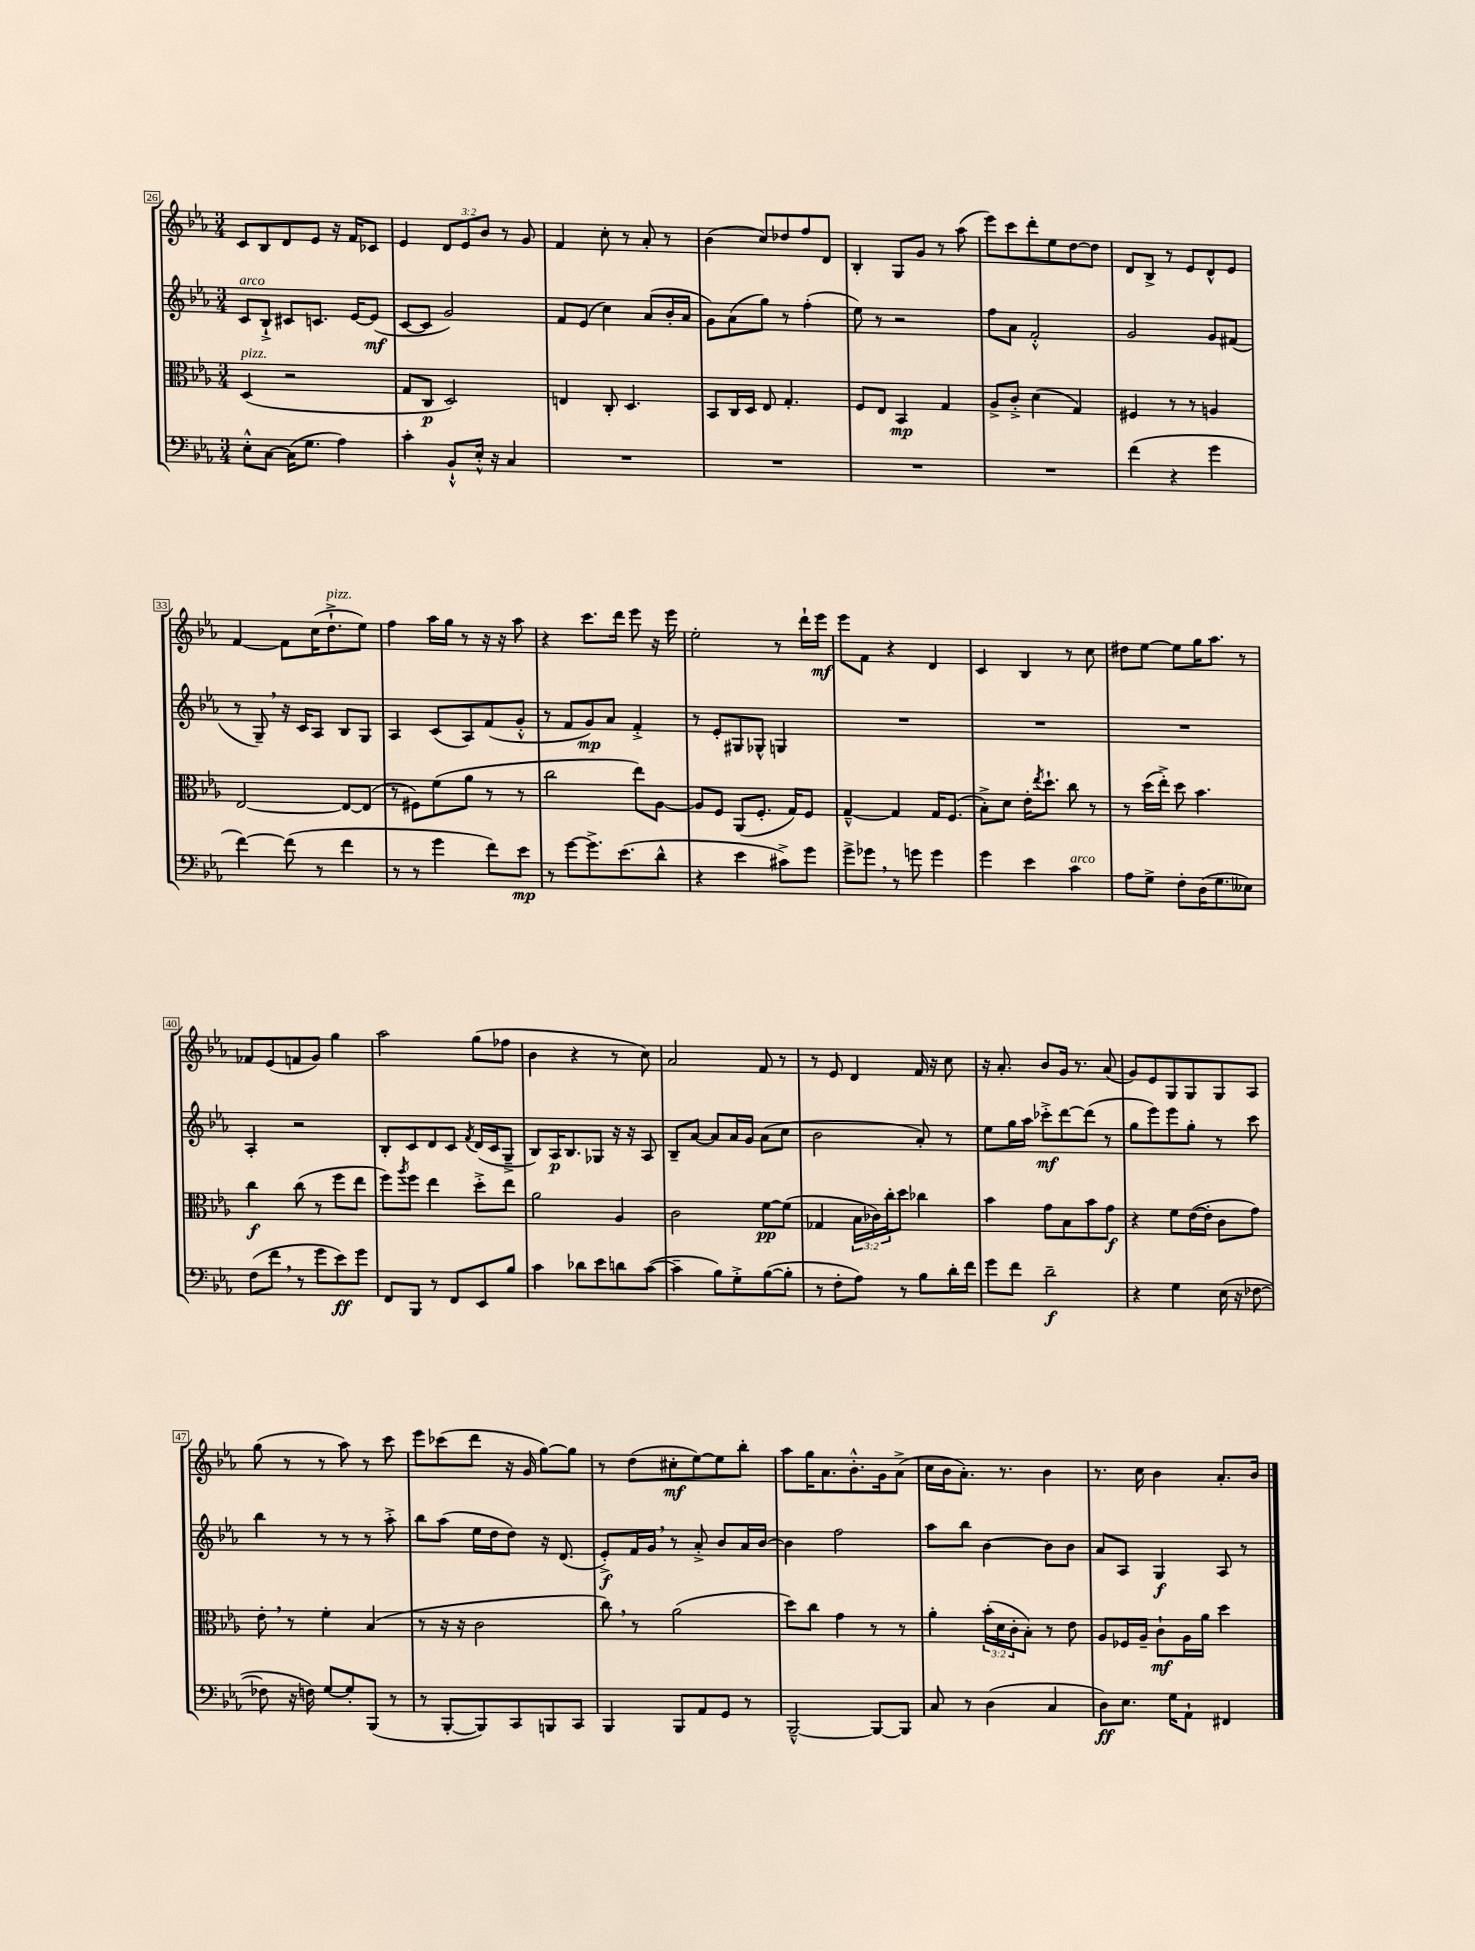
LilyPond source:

<<
\new StaffGroup <<
\new Staff = "s0" {
    \clef treble \key ees \major \numericTimeSignature \time 3/4 \override Staff.TupletNumber.text = #tuplet-number::calc-fraction-text
    c'8 bes8 d'8 ees'8 r16 f'16 ces'8 |
    ees'4 \tuplet 3/2 { d'8 ees'8 bes'8 } r8 g'8 |
    f'4 c''8-. r8 aes'8-. r8 |
    bes'4( c''8) des''8 f''8 d'8 |
    bes4-. g8 g'8 r8 aes''8( |
    ees'''8) c'''8 d'''8-. ees''8 d''8~ d''8 |
    d'8 bes8-> r8 ees'8 d'8-^ ees'8 |
    f'4~ f'8 c''16( d''8.-!->^\markup { \italic "pizz." } ees''8) |
    f''4 aes''16 g''16 r8 r16 r16 aes''8 |
    r4 c'''8. d'''16 ees'''8 r16 ees'''16 |
    ees''2-. r8 d'''16-! ees'''16\mf |
    ees'''8 f'8 r4 d'4 |
    c'4 bes4 r8 c''8 |
    dis''8 ees''8~ ees''8 g''16 aes''8. r8 |
    fes'8 ees'8( f'8 g'8) g''4 |
    aes''2 g''8( fes''8 |
    bes'4 r4 r8 c''8) |
    aes'2 f'8 r8 |
    r8 ees'8 d'4 f'16 r16 c''8 |
    r16 aes'8.-. bes'8 g'16 r8. aes'8( |
    g'8) ees'8 g8 g8 g8 aes8 |
    g''8( r8 r8 aes''8) r8 c'''8 |
    ees'''8 ces'''8( d'''8 r16 g'16 g''8~) g''8 |
    r8 d''8( cis''8-.\mf ees''8~) ees''8 bes''8-. |
    aes''8 g''16 aes'8. bes'8.-.-^ g'16 aes'8->( |
    c''16 bes'16 aes'8.-.) r8. bes'4 |
    r8. c''16 bes'4 aes'8.-. bes'16 \bar "|." |
}
\new Staff = "s1" {
    \clef treble \key ees \major \numericTimeSignature \time 3/4
    c'8^\markup { \italic "arco" } bes8-!-> cis'8 c'8. ees'16~ ees'8\mf( |
    c'8~ c'8 g'2) |
    f'8 ees'8( c''4) aes'8( bes'16-. aes'16 |
    g'8) aes'8( g''8) r8 f''4-.( |
    ees''8) r8 r2 |
    f''8 aes'8 f'2-.-^ |
    g'2 g'8 fis'8( |
    r8 g8--) \breathe r16 c'16 aes8 bes8 g8 |
    aes4 c'8( aes8) f'8( g'8-.-^ |
    r8 f'8 g'8\mp) aes'8 f'4-.-> |
    r8 ees'8-. gis8 ges8-^ g4 |
    R2. |
    R2. |
    R2. |
    aes4-. r2 |
    bes8-. c'8 d'8 c'8 \acciaccatura { f'8 } d'16( c'16 g8---> |
    bes8) aes16\p bes8. ges8 r16 r16 aes8 |
    bes8-- aes'8~ aes'8 aes'16 g'16 aes'8( c''8 |
    bes'2 aes'8-.) r8 |
    ees''8 g''16 aes''16 ces'''8-.->\mf d'''8~ d'''8( r8 |
    g''8 ees'''8) ees'''8 g''8-. r8 c'''8 |
    bes''4 r8 r8 r8 aes''8-.-> |
    bes''8 aes''8( ees''16 d''16 d''8) r16 d'8.( |
    ees'8-.->\f) f'16 g'16 \breathe r8 aes'8-.-> bes'8 aes'16 bes'16~ |
    bes'4 f''2 |
    aes''8 bes''8 bes'4~ bes'8 bes'8 |
    aes'8 aes8 g4\f aes8 r8 \bar "|." |
}
\new Staff = "s2" {
    \clef alto \key ees \major \numericTimeSignature \time 3/4 \override Staff.TupletNumber.text = #tuplet-number::calc-fraction-text
    d4^\markup { \italic "pizz." }( r2 |
    g8 c8\p d2) |
    e4 c8-. d4. |
    bes,8 c16 d16 ees8 g4.-. |
    f8 ees8 bes,4\mp g4 |
    aes8-> c'8-.-> d'4( g4) |
    fis4 r8 r8 a4 |
    ees2~ ees8~ ees8( |
    r8 fis8) f'8( aes'8 r8 r8 |
    c''2 ees''8) aes8~ |
    aes8 f8 aes,8( f8.-. g16) f8 |
    g4~---^ g4 g16 f8.( |
    bes8-.->) d'8 ees'16-. \acciaccatura { ees''8 } d''8.-! c''8 r8 |
    r8 d''16( ees''16-.->) d''8 bes'4. |
    c''4\f c''8( r8 f''8 ees''8 |
    f''8) \acciaccatura { aes''8 } f''8 ees''4 d''8-.-> ees''8 |
    aes'2 aes4 |
    c'2 f'8~\pp f'8( |
    ges4 \tuplet 3/2 { bes16 ces'16) c''16-. } d''8 ces''4 |
    bes'4 g'8 bes8 bes'8 g'8\f |
    r4 f'8 ees'16~( ees'16-. c'8 g'8) |
    ees'8-. \breathe r8 f'4-. bes4( |
    r8 r16 r16 c'2 |
    c''8) \breathe r8 aes'2( |
    d''8) c''8 g'4 r8 r8 |
    aes'4-. \tuplet 3/2 { bes'16-.( d'16 c'16-. } bes8-.) r8 ees'8 |
    aes8 fes16 aes16-- c'8-!\mf aes16 aes'16 d''4 \bar "|." |
}
\new Staff = "s3" {
    \clef bass \key ees \major \numericTimeSignature \time 3/4
    ees8-.-^ c8~ c16( g8. aes4) |
    c'4-. bes,8-!-^ ees16-.-^ r16 c4 |
    R2. |
    R2. |
    R2. |
    R2. |
    f'4( r4 g'4 |
    f'4~) f'8( r8 f'4 |
    r8 r8 g'4 f'8) ees'8\mp |
    r8 g'8~ g'8.-> ees'8.( d'8-^ |
    r4 ees'4 cis'8->) g'8 |
    g'8-> ges'8 \breathe r8 g'8 g'4 |
    g'4 ees'4 c'4^\markup { \italic "arco" } |
    aes8 g8-> f8-. d16( g8. eeses8) |
    f8( f'8 \breathe r8 g'8 ees'8\ff) g'8 |
    f,8 bes,,8 r8 f,8 ees,8 bes8 |
    c'4 des'8 ees'8 d'8 c'8~( |
    c'4-- bes8) g8-.-> bes8~( bes8-. |
    r8 f8-. aes8) r8 bes8 d'16-. f'16 |
    g'8 f'8 d'2--\f |
    r4 g4 ees16( r16 fes8~ |
    fes8 r16 f16) g8~ g8-. bes,,8( r8 |
    r8 bes,,8~-. bes,,8) c,8 b,,8 c,8 |
    bes,,4 bes,,8 aes,8 g,8 r8 |
    bes,,2~---^ bes,,8~ bes,,8 |
    c8 r8 d4( c4 |
    d8\ff) ees8. g16 aes,8-! fis,4 \bar "|." |
}
>>
>>
\layout { \context { \Score currentBarNumber = #26 \override BarNumber.stencil = #(make-stencil-boxer 0.1 0.3 ly:text-interface::print) } }
